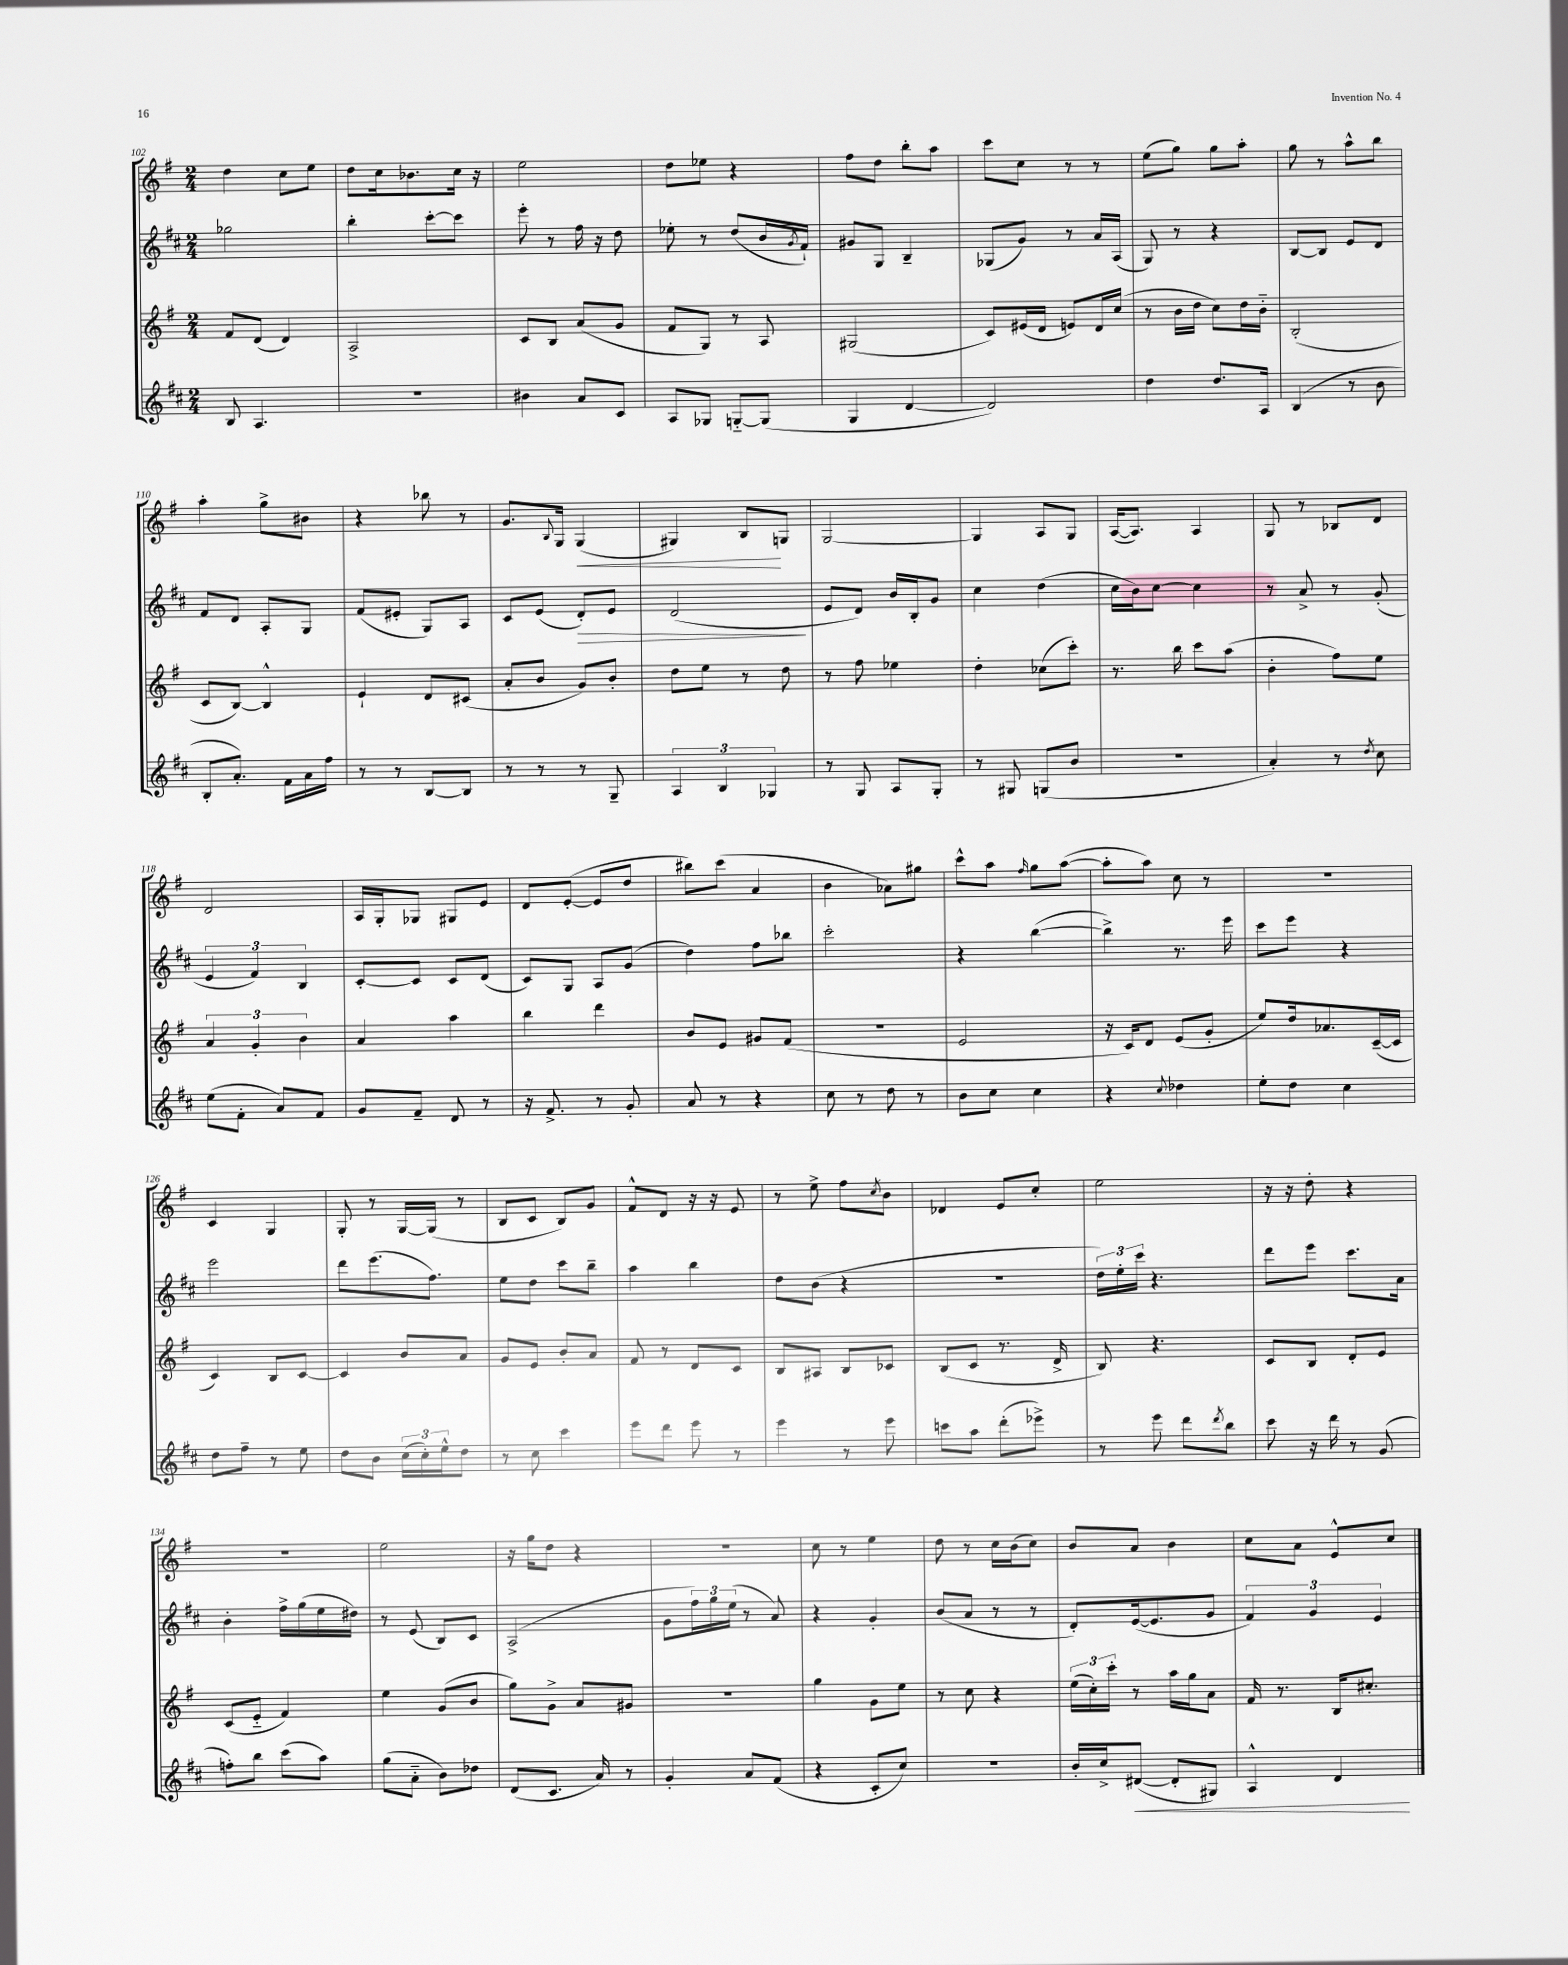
<<
\new StaffGroup <<
\new Staff = "s0" {
    \clef treble \key g \major \numericTimeSignature \time 2/4
    d''4 c''8 e''8 |
    d''8 c''16 bes'8. c''16 r16 |
    e''2 |
    d''8 ees''8 r4 |
    fis''8 d''8 b''8-. a''8 |
    c'''8 c''8 r8 r8 |
    e''8( g''8) g''8 a''8-. |
    g''8 r8 a''8-^ b''8 |
    a''4-. g''8-> bis'8 |
    r4 bes''8 r8 |
    g'8. \appoggiatura { b8 } g16 g4\<( |
    gis4) b8\! g8 |
    g2~ |
    g4 a8 g8 |
    a16~( a8.) a4 |
    g8 r8 bes8 d'8 |
    d'2 |
    a16 g16-. ges8 gis8 e'8 |
    d'8 e'8~-.( e'8 d''8 |
    bis''8) c'''8( a'4 |
    b'4 aes'8) gis''8 |
    c'''8-^ a''8 \grace { fis''16 } g''8 a''8~( |
    a''8-. a''8) c''8 r8 |
    r2 |
    c'4 g4 |
    g8-. r8 g16~ g16( r8 |
    b8 c'8 b8) g'8 |
    fis'8-^ d'8 r16 r16 e'8 |
    r8 e''8-> fis''8 \acciaccatura { c''8 } b'8 |
    des'4 e'8 c''8-. |
    e''2 |
    r16 r16 d''8-. r4 |
    r2 |
    e''2 |
    r16 g''16 d''8 r4 |
    R2 |
    c''8 r8 e''4 |
    d''8 r8 c''16 b'16( c''8) |
    b'8 a'8 b'4 |
    c''8 a'8 e'8-^ c''8 \bar "|." |
}
\new Staff = "s1" {
    \clef treble \key d \major \numericTimeSignature \time 2/4
    ges''2 |
    b''4-. cis'''8~-. cis'''8 |
    e'''8-. r8 fis''16 r16 d''8 |
    ees''8-. r8 d''8( b'16 \acciaccatura { g'8 } fis'16-!) |
    gis'8 g8 b4-- |
    ges8( g'8) r8 a'16 a16( |
    g8) r8 r4 |
    b8~ b8 e'8 d'8 |
    fis'8 d'8 a8-. g8 |
    fis'8( eis'8-. g8) a8 |
    cis'8 e'8( d'8-.\>) e'8 |
    d'2\!( |
    e'8 d'8) b'16 b16-. g'8 |
    cis''4 d''4( |
    cis''16 b'16) cis''8~ cis''4 |
    r8 a'8-> r8 g'8-.( |
    \tuplet 3/2 { e'4 fis'4) b4 } |
    cis'8~-. cis'8 cis'8 d'8( |
    cis'8) g8 a8 g'8( |
    d''4) fis''8 bes''8 |
    cis'''2-. |
    r4 b''4~( |
    b''4->) r8. e'''16 |
    cis'''8 e'''8 r4 |
    e'''2 |
    d'''8 e'''8.( fis''8.) |
    e''8 d''8 cis'''8 b''8-- |
    a''4 b''4 |
    d''8 b'8( r4 |
    r2 |
    \tuplet 3/2 { d''16) e''16-. cis'''16 } r4. |
    d'''8 e'''8 cis'''8. a'16 |
    b'4-. fis''16-> g''16( e''16 dis''16) |
    r8 e'8( b8) cis'8 |
    a2->( |
    g'8 \tuplet 3/2 { fis''16) g''16 e''16( } r8 a'8) |
    r4 g'4-. |
    b'8( a'8 r8 r8 |
    d'8-.) e'16~( e'8. g'8 |
    \tuplet 3/2 { fis'4) g'4 e'4 } \bar "|." |
}
\new Staff = "s2" {
    \clef treble \key g \major \numericTimeSignature \time 2/4
    fis'8 d'8( d'4) |
    a2-> |
    c'8 b8 a'8( g'8 |
    fis'8 g8) r8 a8 |
    gis2( |
    c'8) eis'16( d'16 e'8) d'16 c''16( |
    r8 b'16 d''16 c''8) d''16 b'16-_ |
    b2-.( |
    c'8 b8~) b4-^ |
    e'4-! d'8 cis'8( |
    a'8-. b'8 g'8) b'8-. |
    d''8 e''8 r8 d''8 |
    r8 fis''8 ees''4 |
    d''4-. ces''8( c'''8-.) |
    r8. b''16 c'''8 a''8( |
    b'4-. fis''8) e''8 |
    \tuplet 3/2 { a'4 g'4-. b'4 } |
    a'4 a''4 |
    b''4 d'''4 |
    b'8 e'8 gis'8 fis'8( |
    R2 |
    e'2 |
    r16 c'16) d'8 e'8( g'8-. |
    e''8) d''16 aes'8. c'16~--( c'16 |
    c'4) b8 c'8~ |
    c'4 b'8 a'8 |
    g'8 e'8 b'8-. a'8 |
    fis'8 r8 d'8 c'8 |
    b8 ais8 b8 ces'8 |
    b8( c'8 r8. d'16-> |
    b8) r4. |
    c'8 b8 d'8-. e'8 |
    c'8( e'8-_ fis'4) |
    e''4 g'8( b'8 |
    g''8) g'8-> a'8 gis'8 |
    r2 |
    g''4 g'8 e''8 |
    r8 c''8 r4 |
    \tuplet 3/2 { e''16( c''16-.) c'''16-. } r8 a''16 g''16 a'8 |
    fis'16 r8. b16 cis''8.-. \bar "|." |
}
\new Staff = "s3" {
    \clef treble \key d \major \numericTimeSignature \time 2/4
    b8 a4. |
    R2 |
    bis'4 a'8 cis'8 |
    a8 ges8 g8~-_ g8( |
    g4 d'4~ |
    d'2) |
    d''4 d''8. a16 |
    b4( r8 b'8 |
    b8-. a'8.-.) fis'16 a'16 fis''16 |
    r8 r8 b8~ b8 |
    r8 r8 r8 g8-- |
    \tuplet 3/2 { a4 b4 ges4 } |
    r8 g8 a8 g8-. |
    r8 gis8 g8( b'8 |
    r2 |
    a'4-.) r8 \acciaccatura { d''8 } cis''8 |
    e''8( fis'8-. a'8) fis'8 |
    g'8 fis'8-- d'8 r8 |
    r16 fis'8.-> r8 g'8-. |
    a'8 r8 r4 |
    cis''8 r8 d''8 r8 |
    b'8 cis''8 cis''4 |
    r4 \appoggiatura { cis''8 } des''4 |
    e''8-. d''8 cis''4 |
    d''8 fis''8-- r8 e''8 |
    d''8 b'8 \tuplet 3/2 { cis''16( cis''16-.) e''16-^ } d''8 |
    r8 cis''8 cis'''4 |
    e'''8 d'''8 e'''8 r8 |
    e'''4 r8 e'''8 |
    c'''8 a''8 d'''8-.( ees'''8->) |
    r8 e'''8 d'''8 \acciaccatura { d'''8 } b''8 |
    cis'''8 r16 d'''16 r8 g'8( |
    f''8-.) b''8 cis'''8( a''8) |
    g''8( a'8-_ b'8) des''8 |
    d'8( cis'8. a'16) r8 |
    g'4-. a'8 fis'8( |
    r4 cis'8-. cis''8) |
    r2 |
    b'16-. cis''16-> dis'8~\<( dis'8-. gis8) |
    a4-^ d'4\! \bar "|." |
}
>>
>>
\layout { \context { \Score currentBarNumber = #102 } }
